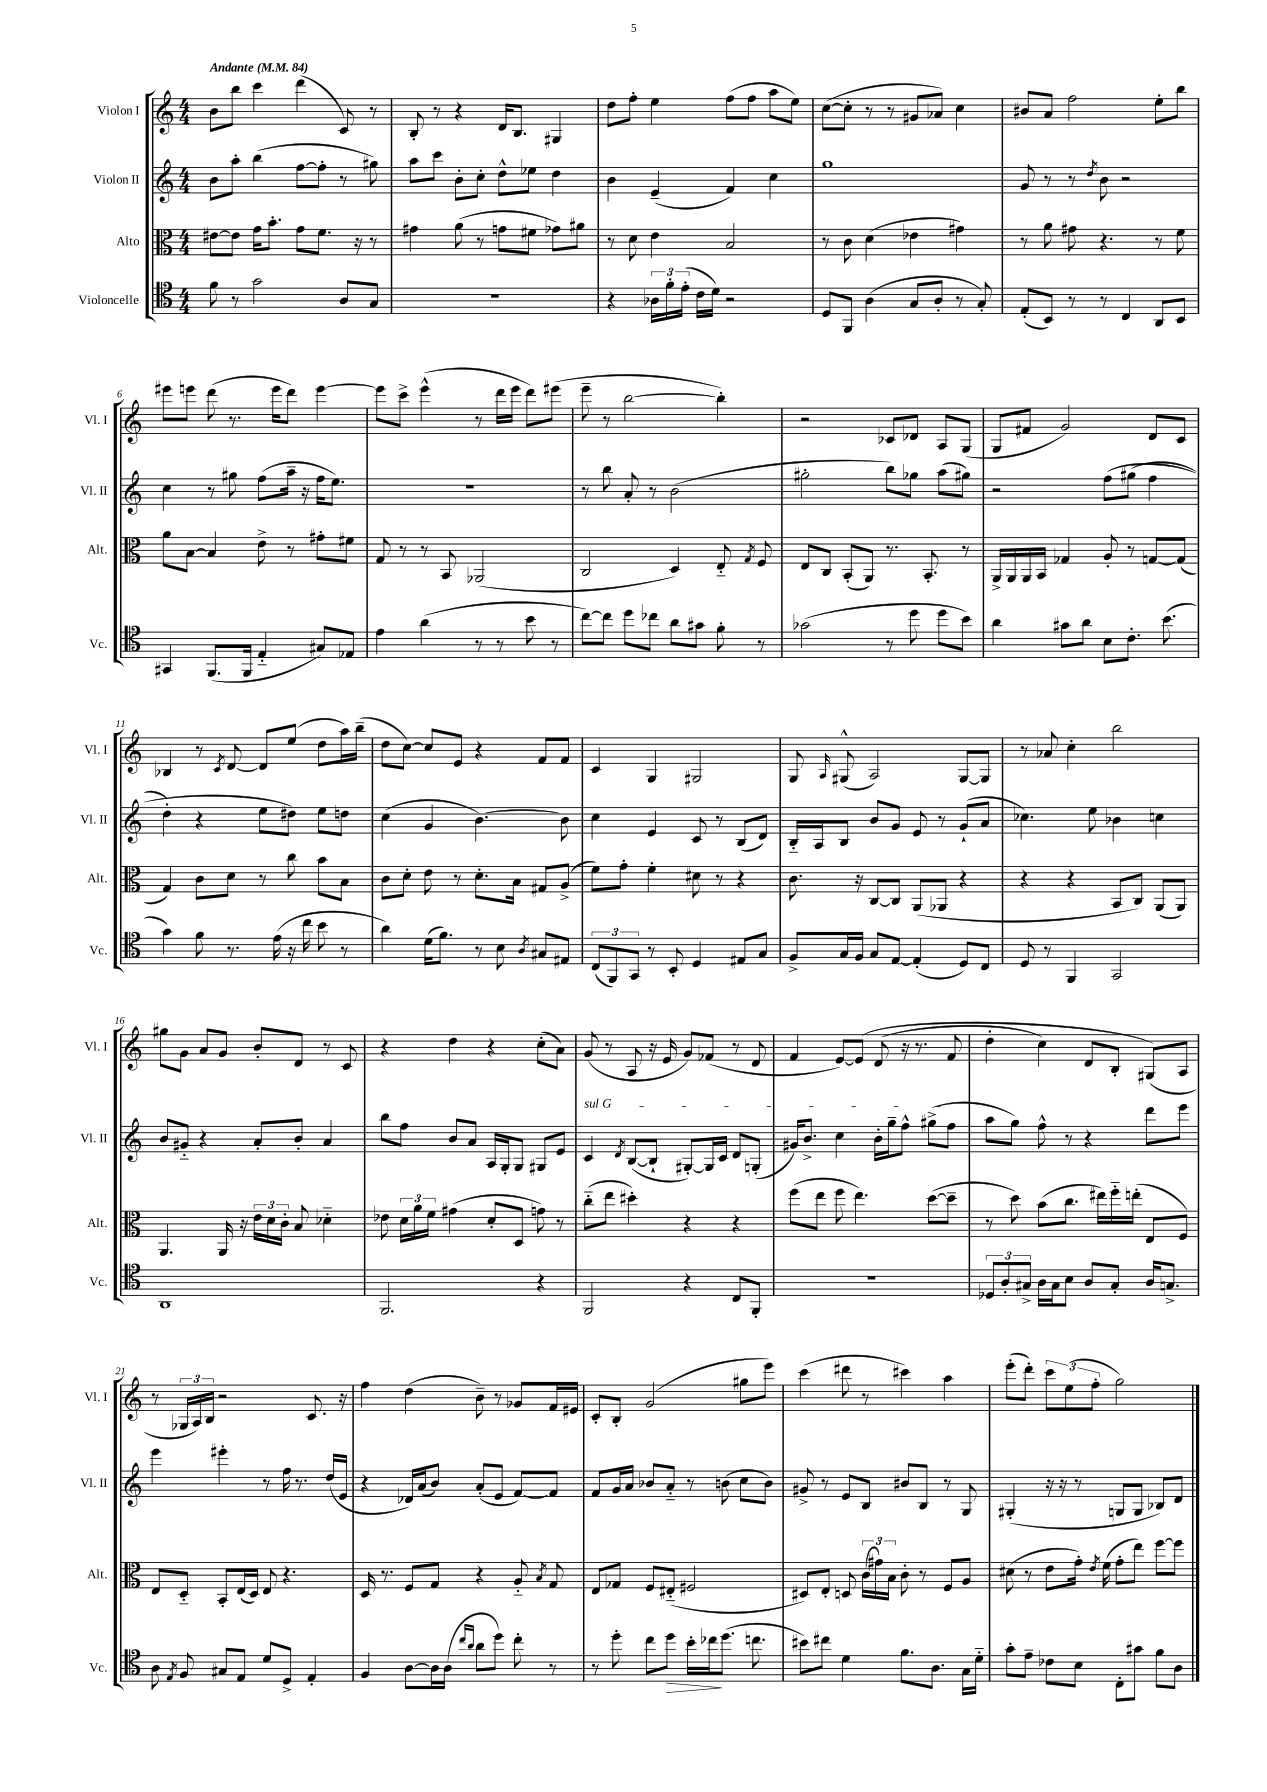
<<
\new StaffGroup <<
\new Staff = "s0" \with { instrumentName = "Violon I" shortInstrumentName = "Vl. I" } {
    \clef treble \key c \major \numericTimeSignature \time 4/4 \tempo "Andante" 4 = 84
    \autoBeamOff b'8[ b''8] c'''4 d'''4( c'8) r8 |
    b8-. r8 r4 d'16[ b8.] gis4 |
    d''8[ f''8]-. e''4 f''8[( f''8] a''8[ e''8]) |
    c''8[~( c''8]-. r8 r8 gis'8[ aes'8]) c''4 |
    bis'8[ a'8] f''2 e''8[-. b''8] |
    eis'''8[ e'''8] d'''8( r8. e'''16[ d'''8]) e'''4~ |
    e'''8[ c'''8]-> e'''4-^( r8 d'''16[ e'''16] d'''8[) eis'''8]( |
    e'''8-- r8 b''2~ b''4-.) |
    r2 ces'8[ des'8] a8[ g8]( |
    g8[ fis'8] g'2) d'8[ c'8] |
    bes4 r8 \acciaccatura { c'8 } d'8~ d'8[ e''8]( d''8[ a''16) b''16]--( |
    d''8[ c''8]~) c''8[ e'8] r4 f'8[ f'8] |
    c'4 g4 gis2 |
    g8 \grace { a16 } gis8-^( a2) gis8[~ gis8] |
    r8 aes'8 c''4-. b''2 |
    gis''8[ g'8] a'8[ g'8] b'8[-. d'8] r8 c'8 |
    r4 d''4 r4 c''8[-.( a'8]) |
    g'8( r8 a8 r16 e'16 g'8[) fes'8]( r8 d'8 |
    f'4 e'8[~) e'8]\( d'8( r16 r8. f'8 |
    d''4-. c''4) d'8[ b8]-. gis8[(\) a8] |
    r8 \tuplet 3/2 { ges16[ a16) b16] } r2 c'8. r16 |
    f''4 d''4( b'8--) r8 ges'8[ f'16 eis'16] |
    c'8[-. b8]-. g'2( gis''8[ e'''8]) |
    c'''4( dis'''8 r8 cis'''4) a''4 |
    e'''8[-.( d'''8]-.) \tuplet 3/2 { c'''8[ e''8( f''8]-. } g''2) \bar "|." |
}
\new Staff = "s1" \with { instrumentName = "Violon II" shortInstrumentName = "Vl. II" } {
    \clef treble \key c \major \numericTimeSignature \time 4/4
    \autoBeamOff b'8[ a''8]-. b''4( f''8[~ f''8]-. r8 gis''8) |
    a''8[ c'''8] b'8[-. c''8]-. d''8[-^ ees''8] d''4 |
    b'4 e'4--( f'4) c''4 |
    g''1 |
    g'8 r8 r8 \acciaccatura { d''8 } b'8 r2 |
    c''4 r8 gis''8 f''8[( a''16]-- r16 f''16[ e''8.]) |
    R1 |
    r8 b''8 a'8-. r8 b'2( |
    gis''2-. b''8[) ges''8] a''8[( gis''8]) |
    r2 f''8[\( gis''8]( f''4 |
    d''4-.) r4 e''8[ dis''8]\) e''8[ d''8] |
    c''4( g'4 b'4.~) b'8 |
    c''4 e'4 c'8 r8 b8[( d'8]) |
    b16[-_ a16 b8] b'8[ g'8] e'8 r8 g'8[-!( a'8] |
    ces''4.) e''8 bes'4 c''4 |
    b'8[ gis'8]-_ r4 a'8[-. b'8]-. a'4 |
    b''8[ f''8] b'8[ a'8] a16[ g16-. g8] gis8[ e'8] |
    \once \override TextSpanner.bound-details.left.text = \markup { \italic "sul G" } c'4\startTextSpan \acciaccatura { d'8 } b8[~( b8]-! gis8[~-.) gis16 c'16] d'8[ g8]-.( |
    gis'16[) b'8.]-> c''4 b'16[-. g''16-- f''8]-^ gis''8[->( f''8]\stopTextSpan |
    a''8[ g''8]) f''8-^ r8 r4 d'''8[ e'''8] |
    e'''4 eis'''4-. r8 f''16 r8. d''16[( e'16] |
    r4 des'16[) a'16( b'8]) a'8[-.( e'8] f'8[~) f'8] |
    f'8[ g'16 a'16] bes'8[ a'8]-_ r8 b'8( c''8[ b'8]) |
    gis'8-> r8 e'8[ b8] bis'8[ b8] r8 g8 |
    gis4-.( r16 r16 r8 g8[ g8] bes8[) d'8] \bar "|." |
}
\new Staff = "s2" \with { instrumentName = "Alto" shortInstrumentName = "Alt." } {
    \clef alto \key c \major \numericTimeSignature \time 4/4
    \autoBeamOff eis'8[~ eis'8] g'16[ b'8.]-. g'8[ f'8.] r16 r8 |
    gis'4 a'8( r8 g'8[ fis'8] ges'8[) ais'8] |
    r8 d'8 e'4 b2 |
    r8 c'8 d'4( ees'4 gis'4) |
    r8 a'8 gis'8 r4. r8 f'8 |
    a'8[ b8]~ b4 e'8-> r8 gis'8[-. fis'8] |
    g8 r8 r8 b,8 aes,2( |
    c2 d4) e8-_ \acciaccatura { g8 } f8 |
    e8[ c8] b,8[-.( a,8]) r8. b,8.-. r8 |
    a,16[-> a,16 a,16 b,16] ges4 a8-. r8 g8[~ g8]( |
    g4) c'8[ d'8] r8 c''8 b'8[ b8] |
    c'8[ d'8]-. e'8 r8 d'8.[-. b16] gis8[ a8]->( |
    f'8[) g'8]-. f'4-. dis'8 r8 r4 |
    c'8. r16 c8[~ c8] a,8[( aes,8] r4 |
    r4 r4 b,8[ c8]) a,8[( a,8]) |
    a,4. a,16 r16 \tuplet 3/2 { e'16[ d'16 c'16]-. } b8 des'4-_ |
    ees'8 \tuplet 3/2 { d'16[ a'16 f'16] } gis'4( d'8[-. d8] g'8) r8 |
    c''8[-_( e''8] dis''4-.) r4 r4 |
    f''8[( e''8] f''8 e''4.) d''8[~( d''8]-- |
    r8 d''8) b'8[( c''8.] eis''16[) f''16-_ e''16]-.( e8[ f8]) |
    e8[ d8]-_ b,8[-. e16( d16]) e8 r4. |
    d16 r8. f8[ g8] r4 a8-_ \acciaccatura { b8 } g8 |
    e8[ ges8] f8[ eis8]-_( fis2 |
    dis8[) e8]-. d8 \tuplet 3/2 { c'16[( gis'16) b16] } c'8-. r8 f8[ a8] |
    dis'8( r8 e'8[ g'16]-.) \acciaccatura { e'8 } f'16( g'8[-. e''8]) f''8[~ f''8] \bar "|." |
}
\new Staff = "s3" \with { instrumentName = "Violoncelle" shortInstrumentName = "Vc." } {
    \clef tenor \key c \major \numericTimeSignature \time 4/4
    \autoBeamOff f'8 r8 g'2 a8[ g8] |
    R1 |
    r4 \tuplet 3/2 { aes16[ f'16-. e'16]-.( } c'16[ d'16]) r2 |
    d8[ f,8] a4( g8[ a8]-. r8 g8-.) |
    e8[-.( b,8]) r8 r8 c4 a,8[ b,8] |
    gis,4 f,8.[( f,16] e4-_ gis8[) ees8] |
    e'4 a'4( r8 r8 b'8 r8 |
    c''8[~) c''8] d''8[ ces''8] a'8[ gis'8] f'8-. r8 |
    ges'2( r8 d''8 d''8[ b'8]) |
    a'4 gis'8[ a'8] b8[ c'8.]-. b'8.( |
    g'4) f'8 r8. e'16( r16 c''16 b'8 r8 |
    a'4) d'16[( f'8.]) r8 b8 \acciaccatura { a8 } gis8[ eis8] |
    \tuplet 3/2 { c8[( f,8) g,8] } r8 b,8-. d4 eis8[ g8] |
    f8[-> g16 f16] g8[ e8]~ e4-.( d8[) c8] |
    d8 r8 f,4 g,2 |
    a,1 |
    f,2. r4 |
    f,2 r4 c8[ f,8]-. |
    r1 |
    \tuplet 3/2 { des8[ a8-. gis8]-> } a16[ gis16 b8] a8[ gis8]-. a16[ g8.]-> |
    a8 \acciaccatura { e8 } f8 gis8[ e8] d'8[ d8]-> e4-. |
    f4 a8[~ a16 a16]( \grace { c''16[ a'16] } a'8[ d''8]) c''8-. r8 |
    r8 d''8-. c''8[ d''8]\> b'16[-. ces''16\! d''8.]( c''8. |
    bis'8[) cis''8] d'4 f'8.[ a8.] g16[ d'16]-_ |
    g'8[-. e'8]-- ces'8[ b8] c8[-. gis'8] f'8[ a8] \bar "|." |
}
>>
>>
